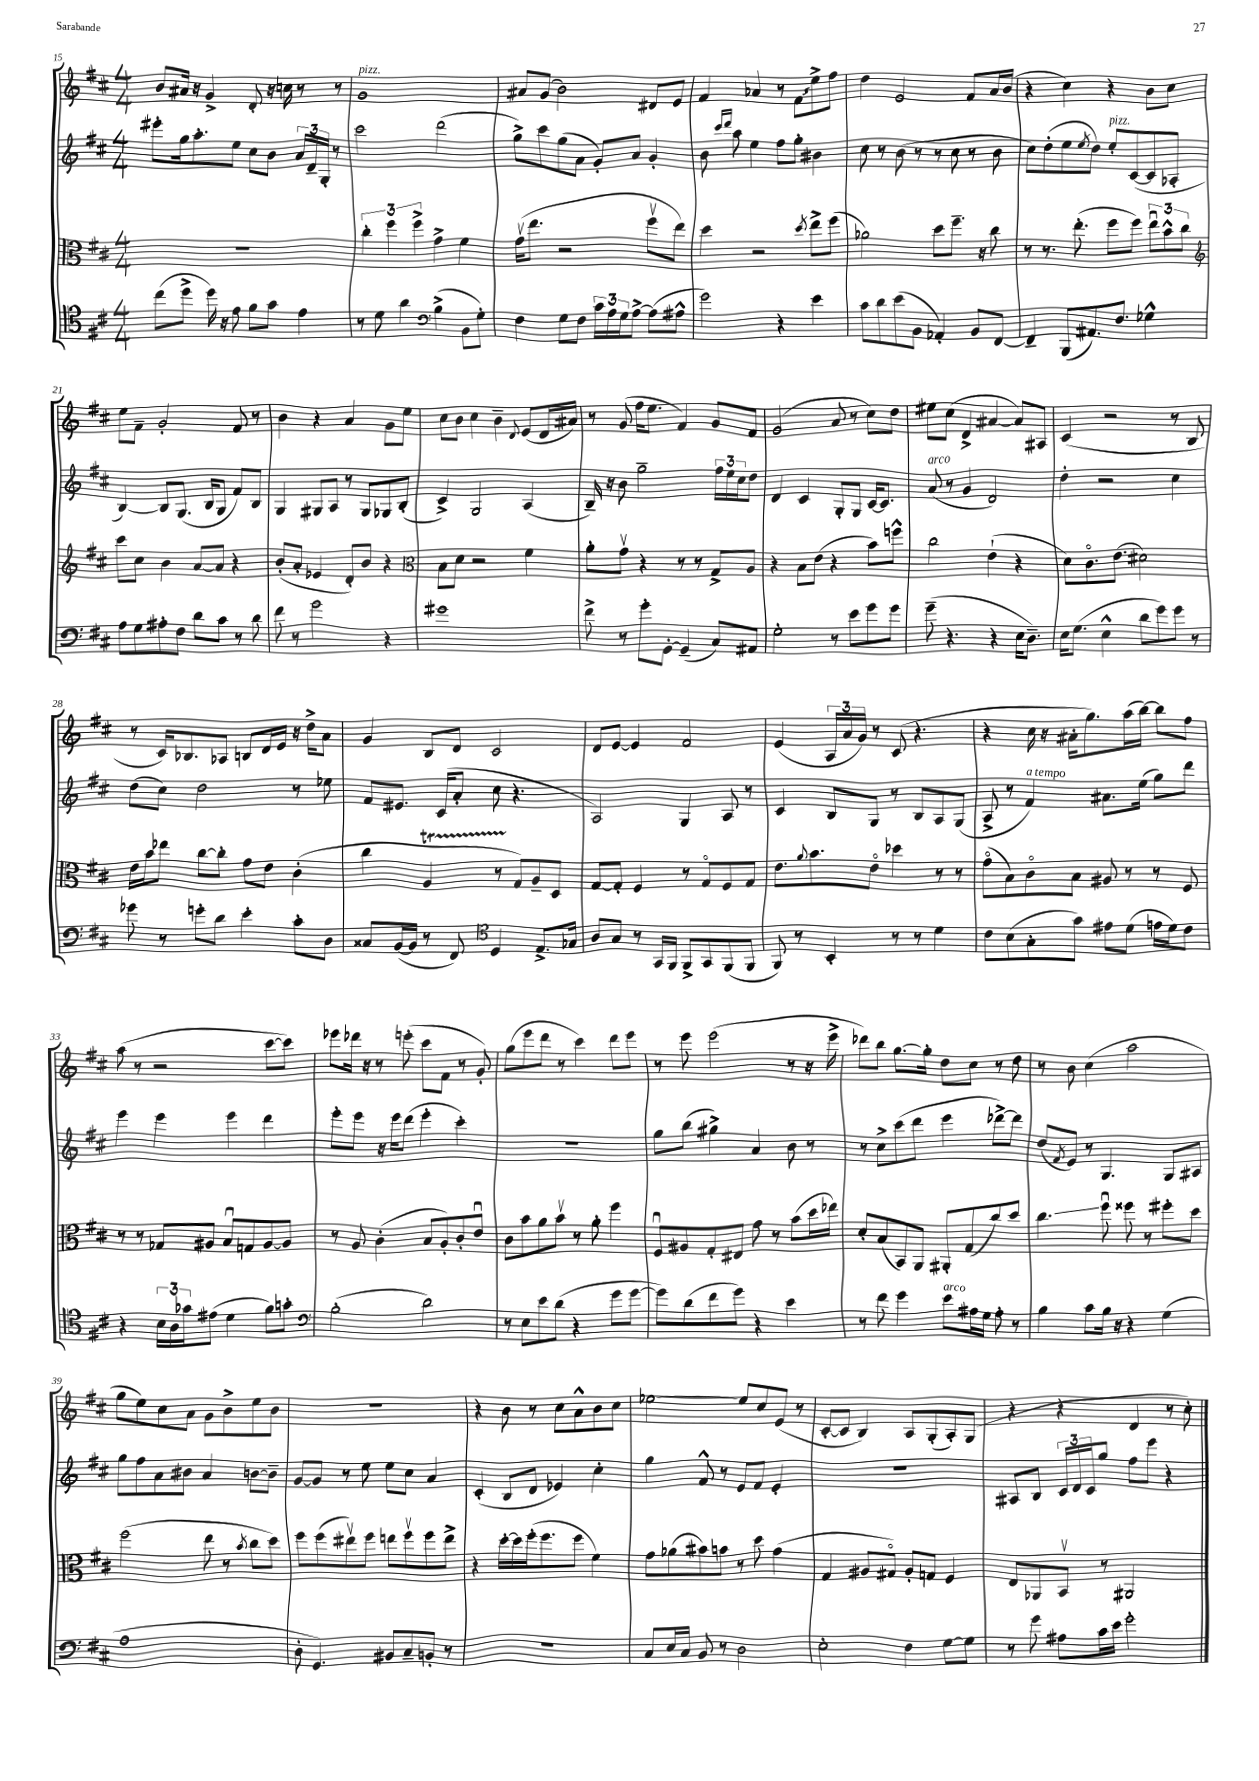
<<
\new StaffGroup <<
\new Staff = "s0" {
    \clef treble \key d \major \numericTimeSignature \time 4/4
    b'8 ais'16 r16 g'4-> d'8-. r16 c''16 r8 r8 |
    g'1^\markup { \italic "pizz." } |
    ais'8 g'8( b'2) dis'8 e'8 |
    fis'4 aes'4 r8 \once \override Glissando.style = #'zigzag fis'8\glissando e''8-> fis''8 |
    d''4 e'2 fis'8 a'16 b'16( |
    r4 cis''4) r4 b'8 cis''8 |
    e''8 fis'8-- g'2-. fis'8 r8 |
    b'4 r4 a'4 g'8 e''8 |
    cis''8 b'8 cis''4 b'4-- \appoggiatura { d'8 } e'8( d'16 ais'16) |
    r8 g'8( fis''16 e''8. fis'4) g'8 fis'8 |
    g'2( a'8 r8 cis''8) d''8 |
    eis''8 cis''8( d'4-> ais'4~ ais'8) ais8 |
    cis'4( r2 r8 b8 |
    r8 cis'16) bes8. aes8 b8 d'16 e'16 r16 d''16-> a'8 |
    g'4 b8 d'8 cis'2 |
    d'8 e'8~ e'4 fis'2 |
    e'4( \tuplet 3/2 { a16 a'16 g'16) } r8 cis'8( r4. |
    r4 cis''16 r16 ais'16-. g''8.) a''16( b''16~) b''8 fis''8 |
    a''8( r8 r2 cis'''8~ cis'''8) |
    ees'''8 des'''16 r16 r8 e'''8-.( cis'''8 fis'8 r8 g'8-.) |
    g''8( e'''8 d'''8 r8 cis'''4) d'''8 e'''8 |
    r8 e'''8 e'''2( r8 r16 e'''16-> |
    des'''8) b''8 g''8.~ g''16-. d''8 cis''8 r8 d''8 |
    r8 b'8 cis''4( a''2 |
    g''8 e''8) cis''8 a'8 g'8 b'8-> e''8 b'8 |
    R1 |
    r4 b'8 r8 cis''8 a'8-^ b'8 cis''8 |
    ees''2~ ees''8 cis''8 e'8( r8 |
    cis'8~-. cis'8 b4) a8 g8-.( a8-.) g8( |
    r4 r4 d'4 r8 cis''8-.) \bar "|." |
}
\new Staff = "s1" {
    \clef treble \key d \major \numericTimeSignature \time 4/4
    eis'''8-. g''16 a''8.-. e''8 cis''8 b'8 \tuplet 3/2 { a'16 d'16-- g16-. } r8 |
    cis'''2 d'''2( |
    g''8->) cis'''8 g''8( a'8 g'8-.) a'8 g'4-. |
    b'8 \grace { cis'''16 d'''16 } a''8 e''4 fis''8 g''8-. bis'4 |
    cis''8 r8 b'8( r8 r8 cis''8 r8 b'8 |
    cis''8) d''8-.( e''8 \acciaccatura { e''8 } d''8) e''8-.^\markup { \italic "pizz." } cis'8~( cis'8 aes8-. |
    b4~) b8 g8.( b16 g8 fis'8) b8 |
    g4 gis8 a8 r8 gis8 ges8 b8-.( |
    cis'4->) g2 a4( |
    b16--) r16 b'8 g''2-- \tuplet 3/2 { fis''16 e''16 cis''16 } d''8 |
    d'4 cis'4 g8-. g8 cis'16~ cis'8. |
    a'8^\markup { \italic "arco" }( r8 g'4 d'2) |
    d''4-. r2 cis''4 |
    d''8( cis''8) d''2 r8 ees''8 |
    fis'8 eis'8. cis'16( a'8-. cis''8 r4. |
    a2) g4 a8 r8 |
    cis'4 b8 g8 r8 b8 a8 g8( |
    a8-> r8 fis'4^\markup { \italic "a tempo" }) ais'8. e''16( g''8) d'''8 |
    e'''4 e'''4 e'''4 d'''4 |
    e'''8-. e'''8 r16 e'''16 d'''8( e'''4-. cis'''4-.) |
    R1 |
    g''8 b''8( gis''4->) a'4 b'8 r8 |
    r8 cis''8-> cis'''8( d'''8 e'''4 des'''8~->) des'''8 |
    d''8( \acciaccatura { fis'8 } e'8) r8 g4. g8 ais8 |
    g''8 fis''8 a'8 bis'8 a'4 b'8~ b'8-- |
    g'8~ g'8 r8 e''8 e''8 cis''8 a'4 |
    cis'4-.( b8 d'8 ees'4) cis''4-. |
    g''4 fis'8-^ r8 e'8 fis'8 e'4-. |
    R1 |
    ais8 b8 \tuplet 3/2 { cis'16 d'16 cis'16 } g''8 fis''8 e'''8 r4 \bar "|." |
}
\new Staff = "s2" {
    \clef alto \key d \major \numericTimeSignature \time 4/4
    R1 |
    \tuplet 3/2 { cis''4-. fis''4 fis''4-> } g'4-> fis'4 |
    g'16\upbow( e''8. r2 fis''8\upbow e''8) |
    d''4 r2 \acciaccatura { d''8 } e''8-> fis''8( |
    aes'2) d''8 fis''8.-- r16 cis''8 |
    r8 r8. e''8.-.( fis''8 fis''8) \tuplet 3/2 { e''8\downbow b'8-^ cis''8 } |
    \clef treble cis'''8 cis''8 b'4 a'8~ a'8 r4 |
    b'8-.( a'8-. ees'4 d'8-.) b'8 r4 |
    \clef alto b8 d'8 r2 fis'4 |
    a'8-. g'8\upbow r4 r8 r8 g8-> a8 |
    r4 b8 e'8( r4 b'8) f''8-^ |
    cis''2 e'4-!( r4 |
    d'8) cis'8.\flageolet e'8.( dis'2) |
    e'16 b'16 ees''8 cis''8~ cis''8-. g'8 e'8 cis'4-.( |
    cis''4 a4\startTrillSpan r8 g8\stopTrillSpan) a8-- d8 |
    g8~ g8-. fis4 r8 g8\flageolet fis8 g8 |
    e'8. \appoggiatura { a'8 } b'8. e'8\flageolet des''4 r8 r8 |
    g'8\flageolet( b8) cis'8\flageolet b8 ais8 r8 r8 fis8 |
    r8 r8 ges8 ais8 b8\downbow g8 ais8~ ais8 |
    r8 a8 cis'4-.( b8 a8-.) cis'8-. e'8\downbow |
    cis'8 b'8 a'8 b'8\upbow r8 a'8-. fis''4 |
    fis8\downbow ais8 g8-. eis8 g'8 r8 b'8( d''16 ees''16) |
    d'8-. b8( b,8) a,8 ais,8-. g8( cis''8) d''8 |
    cis''4.\glissando fis''8\downbow fisis''8 r8 fis''8-. d''8 |
    fis''2( e''8 r8 \acciaccatura { b'8 } cis''8 d''8) |
    fis''8 fis''8( eis''8\upbow) fis''8 e''8 fis''8\upbow fis''8 e''8-> |
    r4 d''16~-. d''16 fis''16-.( fis''8. fis''8 fis'4) |
    g'8 aes'8( bis'8) b'8 r8 d''8 g'4( |
    g4 ais8 gis8\flageolet) ais8-. g8 fis4 |
    e8 aes,8 b,8\upbow r8 ais,2 \bar "|." |
}
\new Staff = "s3" {
    \clef tenor \key d \major \numericTimeSignature \time 4/4
    cis''8( d''8-> d''16) r16 e'8 fis'8 g'8 e'4 |
    r8 d'8 a'4 \clef bass b4->( b,8 g8-.) |
    fis4 g8 fis8 \tuplet 3/2 { cis'16 a16 g16 } a8~-> a8( ais8-^ |
    g'2) r4 e'4 |
    cis'8 d'8 e'8( b,8 aes,4-.) b,8 fis,8~ |
    fis,4-- b,,8( ais,8.) fis8. ges4-^ |
    a8 g8 ais8-. fis8 d'8 cis'8 r8 d'8 |
    fis'8 r8 g'2 r4 |
    gis'1 |
    fis'8-> r8 g'8-. g,8~-. g,4--( cis8) ais,8 |
    g2-. r8 e'8 g'8 g'8 |
    g'8--( r4. r4 e16 d8.--) |
    e16 g8.( e4-^ d'8 g'8) g'8 r8 |
    ges'8 r8 g'8-. d'8 e'4-. cis'8-. d8 |
    cisis8 b,16~( b,16 r8 fis,8) \clef tenor d4 e8.-> ges16 |
    a8 g8 r8 g,16 fis,16 fis,8-> g,8 fis,8( fis,8 |
    fis,8) r8 b,4-. r8 r8 d'4 |
    cis'8 b8( g8-. g'8) eis'8 d'8( e'16 d'16) cis'8 |
    r4 \tuplet 3/2 { b16 a16 ges'16 } eis'8( d'4 fis'8) g'8-. |
    \clef bass b2-.( d'2) |
    r8 e8 e'8 d'8( r4 g'8 g'8~ |
    g'8) d'8( fis'8 g'8) r4 e'4 |
    r8 fis'8 g'4 e'8^\markup { \italic "arco" } ais16 g16 ais8-. r8 |
    b4 cis'8 b16 r16 r4 g4( |
    a1 |
    d8-. g,4.) bis,8 cis8-- b,8-. r8 |
    R1 |
    cis8 e16 cis16 b,8 r8 d2 |
    e2-. fis4 g8~ g8 |
    r8 g'8 ais8 cis'16 e'16 g'2-. \bar "|." |
}
>>
>>
\layout { \context { \Score currentBarNumber = #15 } }
